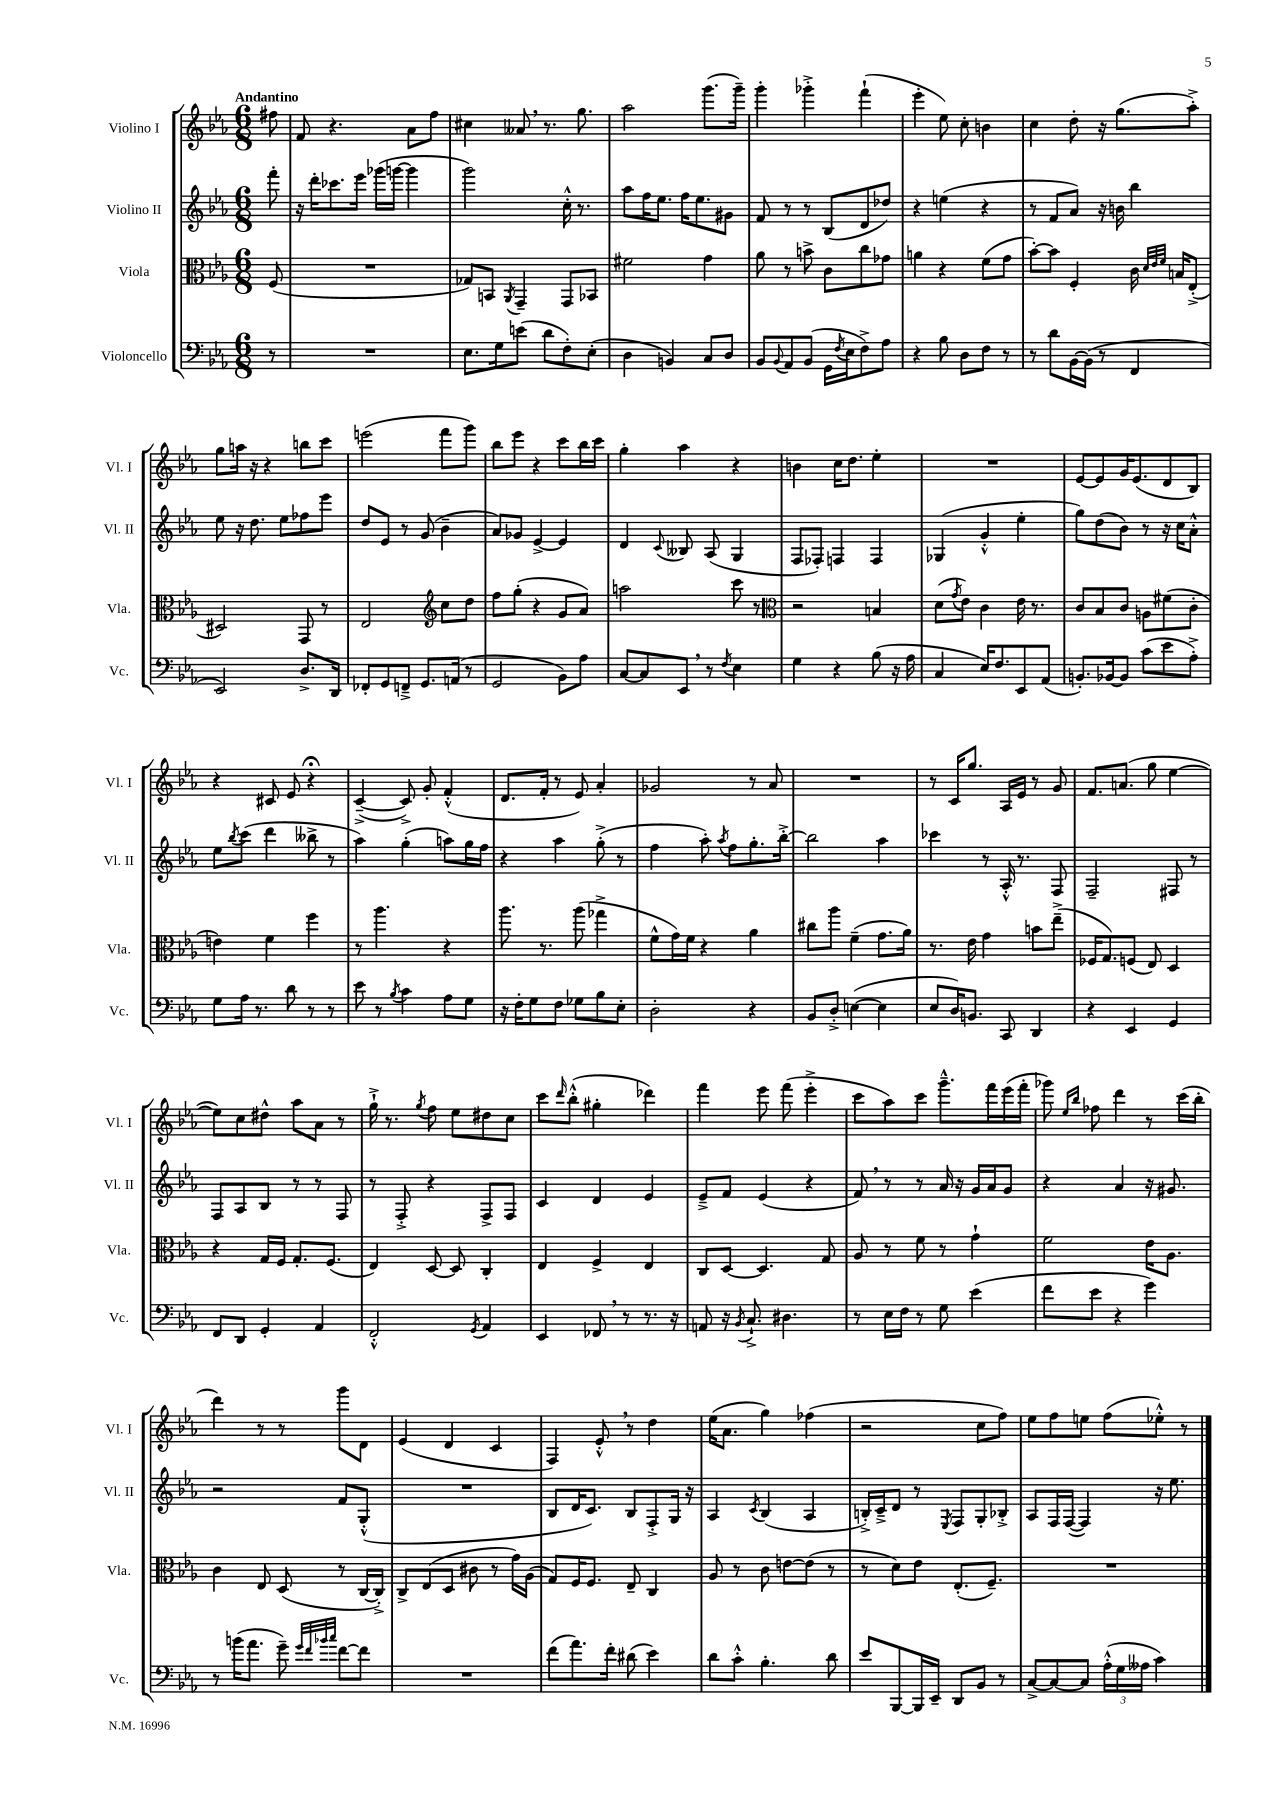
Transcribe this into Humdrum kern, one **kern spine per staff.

**kern	**kern	**kern	**kern
*staff4	*staff3	*staff2	*staff1
*clefF4	*clefC3	*clefG2	*clefG2
*k[b-e-a-]	*k[b-e-a-]	*k[b-e-a-]	*k[b-e-a-]
*M6/8	*M6/8	*M6/8	*M6/8
8r	(8F/	8fff'\	8ff#\
=	=	=	=
2.r	2.r	16r	8f/
.	.	16ddd'\LK	.
.	.	8.ccc-\	4.r
.	.	16eee-\Jk	.
.	.	(16ggg-\LL	.
.	.	[16ggg\JJ	.
.	.	4ggg\]	8a-\L
.	.	.	8ff\J
=	=	=	=
8.E-\L	8G-/L)	2ggg\)	4cc#\
.	8BB/J	.	.
16G\k	.	.	.
.	8qAA-/	.	.
(8e\J	4GG~/	.	8a--/
8d\L	.	.	8.r
8F'\)	8GG/L	16cc'^^\	.
.	.	8.r	8.gg\
(8E-'\J	8BB-/J	.	.
=	=	=	=
4D\	2f#\	8aa-\L	2aa-\
.	.	16ff\K	.
.	.	8.ee-\J	.
4BB/)	.	.	.
.	.	16ff\LK	.
.	.	8.ee-\	.
8C/L	4g\	.	(8.ggg\L
8D/J	.	8g#\J	.
.	.	.	16ggg~\Jk)
=	=	=	=
8BB-/L	8a-\	8f/	4ggg'\
8qqBB-/	.	.	.
8AA-/	8r	8r	.
(8BB-/J	8b^\	8r	4ggg-'^\
16GG\LL	8c\L	(8B-/L	.
8qF/	.	.	.
16E-\J	.	.	.
8F^\)	8cc\	8d/	(4fff`\
8A-\J	8g-\J	8dd-/J)	.
=	=	=	=
4r	4a\	4r	4eee-'\
8B-\	4r	(4ee\	8ee-\)
8D\L	.	.	8cc'\
8F\J	(8f\L	4r	4b\
8r	8g\J	.	.
=	=	=	=
8r	[8b-'\L)	8r	4cc\
8d\L	8b-\]J	8f/L	.
[16BB-\L	4F'/	8a-/J)	8dd'\
(16BB-\]JJ	.	.	.
8r	.	16r	16r
.	.	16b\	(8.gg\L
4FF/	16c\	4bb-\	.
.	32qqd/LLL	.	.
.	32qqe-/	.	.
.	32qqf/JJJ	.	.
.	16B/LK	.	.
.	(8E-'^/J	.	8aa-'^\J)
=	=	=	=
2EE-/)	2D#/)	8ee-\	8gg\L
.	.	16r	16aa\Jk
.	.	8.dd\	16r
.	.	.	4r
.	.	8ee-\L	.
8.D^/L	8GG/	8ff-\	8bb\L
.	8r	8eee-\J	8ccc\J
16DD/Jk	.	.	.
=	=	=	=
8FF-'/L	2E-/	8dd/L	(2eee\
8GG/	.	8e-/J	.
8FF~^/J	.	8r	.
8.GG/L	.	(8g/	.
*	*clefG2	*	*
.	8cc\L	4b-~\	8fff\L
(16AA/Jk	.	.	.
8r	8dd\J	.	8ggg\J)
=	=	=	=
2GG/	8ff\L	8a-/L)	8bb-\L
.	(8gg'\J	8g-/J	8eee-\J
.	4r	[4e-^/	4r
8BB-\L)	8g/L	4e-/]	8ccc\L
8A-\J	8a-/J)	.	16bb-\L
.	.	.	16ccc\JJ
=	=	=	=
[8C/L	2aa\	4d/	4gg'\
8C/]	.	.	.
.	.	8qqc/	.
8EE-/J	.	8B--/	4aa-\
8r	.	(8A-/	.
8qF/	.	.	.
4E-\	8ccc\	4G/	4r
.	8r	.	.
=	=	=	=
*	*clefC3	*	*
4G\	2r	8F/L	4b\
.	.	8F-'/J)	.
4r	.	4F/	16cc\LK
.	.	.	8.dd\J
(8B-\	4B/	4F/	4ee-'\
16r	.	.	.
16A-\	.	.	.
=	=	=	=
4C/	(8d\L	(4G-/	2.r
.	8qg/	.	.
.	8e-\J)	.	.
16E-/LK)	4c\	4g'^^/	.
8.F/	.	.	.
8EE-/	16e-\	4ee-'\	.
.	8.r	.	.
(8AA-/J	.	.	.
=	=	=	=
8.BB'/L)	8c/L	8gg\L)	[8e-/L
.	8B-/	(8dd\	8e-/]
[16BB-/k	.	.	.
8BB-/]J	8c/J	8b-\J)	16g/K
.	.	.	(8.e-/
(8c\L	8A\L	8r	.
8e-\	(8f#\	16r	8d/
.	.	16cc\LK	.
8A-'^\J)	8c'\J	8a-'^^\J	8B-/J)
=	=	=	=
8G\L	4e\)	8ee-\L	4r
.	.	8qbb-/	.
16A-\Jk	.	(8ccc\J	.
8.r	.	.	.
.	4f\	4ddd\	8c#/
8d\	.	.	8e-/
8r	4ff\	8bb--^\	4r;
8r	.	8r	.
=	=	=	=
8e-\	8r	4aa-\)	([4c~^/
8r	4.aa-\	.	.
8qB-/	.	.	.
4c\	.	(4gg'\	8c^/])
.	.	.	8g'/
8A-\L	4r	8aa\L)	(4f'^^/
8G\J	.	16gg\L	.
.	.	16ff\JJ	.
=	=	=	=
16r	8.aa-\	4r	8.d/L
16F'\LK	.	.	.
8G\	.	.	.
.	8.r	.	16f'/Jk
8F\J	.	4aa-\	8r
8G-\L	(8aa-\	.	8e-/)
8B-\	4gg-^\	(8gg'^\	4a-'/
8E-'\J	.	8r	.
=	=	=	=
2D'\	8f^^\L	4ff\	2g-/
.	16g\L)	.	.
.	16f\JJ	.	.
.	4r	8aa-'\)	.
.	.	8qaa-/	.
.	.	8ff\L	.
4r	4a-\	8.gg'\	8r
.	.	.	8a-/
.	.	[16bb-'^\Jk	.
=	=	=	=
8BB-/L	8cc#\L	2bb-\]	2.r
8D'^/J	8aa-\J	.	.
([4E\	(4f~\	.	.
4E\]	8.g\L	4aa-\	.
.	16a-\Jk)	.	.
=	=	=	=
8E-/L	8.r	4ccc-\	8r
16D/K)	.	.	16c/LK
8.BB/J	16e-\	.	8.gg/J
.	4g\	8r	.
8CC/	.	16A-'^^/	16A-/LL
.	.	8.r	16e-/JJ
4DD/	8b\L	.	8r
.	(8ee-~^\J	8F/	8g/
=	=	=	=
4r	16F-/LK	2F~/	8.f/L
.	8.G/)	.	.
.	.	.	(8.a/J
4EE-/	(8F/J	.	.
.	8E-/)	.	8gg\
4GG/	4D/	8F#/	[4ee-\
.	.	8r	.
=	=	=	=
8FF/L	4r	8F/L	8ee-\]L)
8DD/J	.	8A-/	8cc\
4GG'/	16G/LL	8B-/J	8dd#^^\J
.	16F/JJ	.	.
.	8.G'/L	8r	8aa-\L
4AA-/	.	8r	8a-\J
.	(8.F/J	.	.
.	.	8F/	8r
=	=	=	=
2FF'^^/	4E-/)	8r	16gg`^\
.	.	.	8.r
.	.	8F'^/	.
.	.	.	8qgg/
.	[8D/	4r	8ff\
.	8D/]	.	8ee-\L
8qGG/	.	.	.
4AA-/	4C'/	8F^/L	8dd#\
.	.	8F/J	8cc\J
=	=	=	=
4EE-/	4E-/	4c/	8ccc\L
.	.	.	16qqddd/
.	.	.	(8bb-'^^\J
8FF-/	4F^/	4d/	4gg#'\
8r	.	.	.
8.r	4E-/	4e-/	4ddd-\)
16r	.	.	.
=	=	=	=
8AA/	8C/L	8e-~^/L	4fff\
16r	[8D/J	8f/J	.
8qBB-/	.	.	.
8.C`^/	.	.	.
.	4.D/]	(4e-/	8eee-\
4.D#\	.	.	(8fff\
.	.	4r	4eee-'^\
.	8G/	.	.
=	=	=	=
8r	8A-/	8f/)	8ccc\L
16E-\LL	8r	8r	8aa-\)
16F\JJ	.	.	.
8r	8f\	8r	8ccc\J
8G\	8r	16a-/	8.ggg~^^\L
.	.	16r	.
(4e-\	4g`\	16g/LL	.
.	.	16a-/J	16fff\L
.	.	8g/J	(16eee-\
.	.	.	16fff'\JJ
=	=	=	=
8f\L	2f\	4r	8ggg-\)
.	.	.	16qqee-/LL
.	.	.	16qqbb-/JJ
8e-\J	.	.	8ff-\
4r	.	4a-/	4ddd\
4g\)	16e-\LK	16r	8r
.	8.A-\J	8.g#/	.
.	.	.	(16ccc\LL
.	.	.	16bb-'\JJ
=	=	=	=
8r	4c\	2r	4ddd\)
(16b\LK	.	.	.
8.a-\J	.	.	.
.	8E-/	.	8r
8g~\)	(8D/	.	8r
32qqg/LLL	.	.	.
32qqf/	.	.	.
32qqb-/	.	.	.
32qqcc/JJJ	.	.	.
[8f\L	8r	8f/L	8ggg\L
8f\]J	[16C/LL	(8G'^^/J	8d\J
.	16C'^/]JJ)	.	.
=	=	=	=
2.r	8C^/L	2.r	(4e-/
.	(8E-/	.	.
.	8D/J	.	4d/
.	8c#\	.	.
.	8r	.	4c/
.	16g\LL)	.	.
.	(16A-\JJ	.	.
=	=	=	=
(8f\L	8G/L)	8B-/L	4F/)
8.a-\)	16F/K	16d/K	.
.	8.F/J	8.c/J)	.
.	.	.	8e-'^^/
16f'\Jk	.	.	.
(8d#\	8E-~/	8B-/L	8r
4e-\)	4C/	8F'^/	4dd\
.	.	16G/Jk	.
.	.	16r	.
=	=	=	=
8d\L	8A-/	4A-/	(16ee-\LK
.	.	.	8.a-\J
8c'^^\J	8r	.	.
.	.	8qc/	.
4.B-'\	8c\	(4B-/	4gg\)
.	[8e\L	.	.
.	(8e\]J	4A-/	(4ff-\
8d\	8r	.	.
=	=	=	=
8e-/L	8r	16B'^/LL)	2r
.	.	16c~^/J	.
[8BBB-/	8d\L)	8d/J	.
16BBB-/]L	8e-\J	8r	.
16EE-~/JJ	.	.	.
.	.	8qE-/	.
8DD/L	(8.E-'/L	8F/L	.
8BB-/J	.	8G'/	8cc\L
.	8.F~/J)	.	.
8r	.	8B-'^/J	8ff\J)
=	=	=	=
[8C^/L	2.r	8A-/L	8ee-\L
8C/_	.	16F/L	8ff\
.	.	([16F/JJ	.
8C/]J	.	4F/])	8ee\J
(24A-'^^\LL	.	.	(8ff\L
24G\	.	.	.
24A--\JJ	.	.	.
4c\)	.	16r	8ee-'^^\J)
.	.	8.ee-\	.
.	.	.	8r
==	==	==	==
*-	*-	*-	*-
